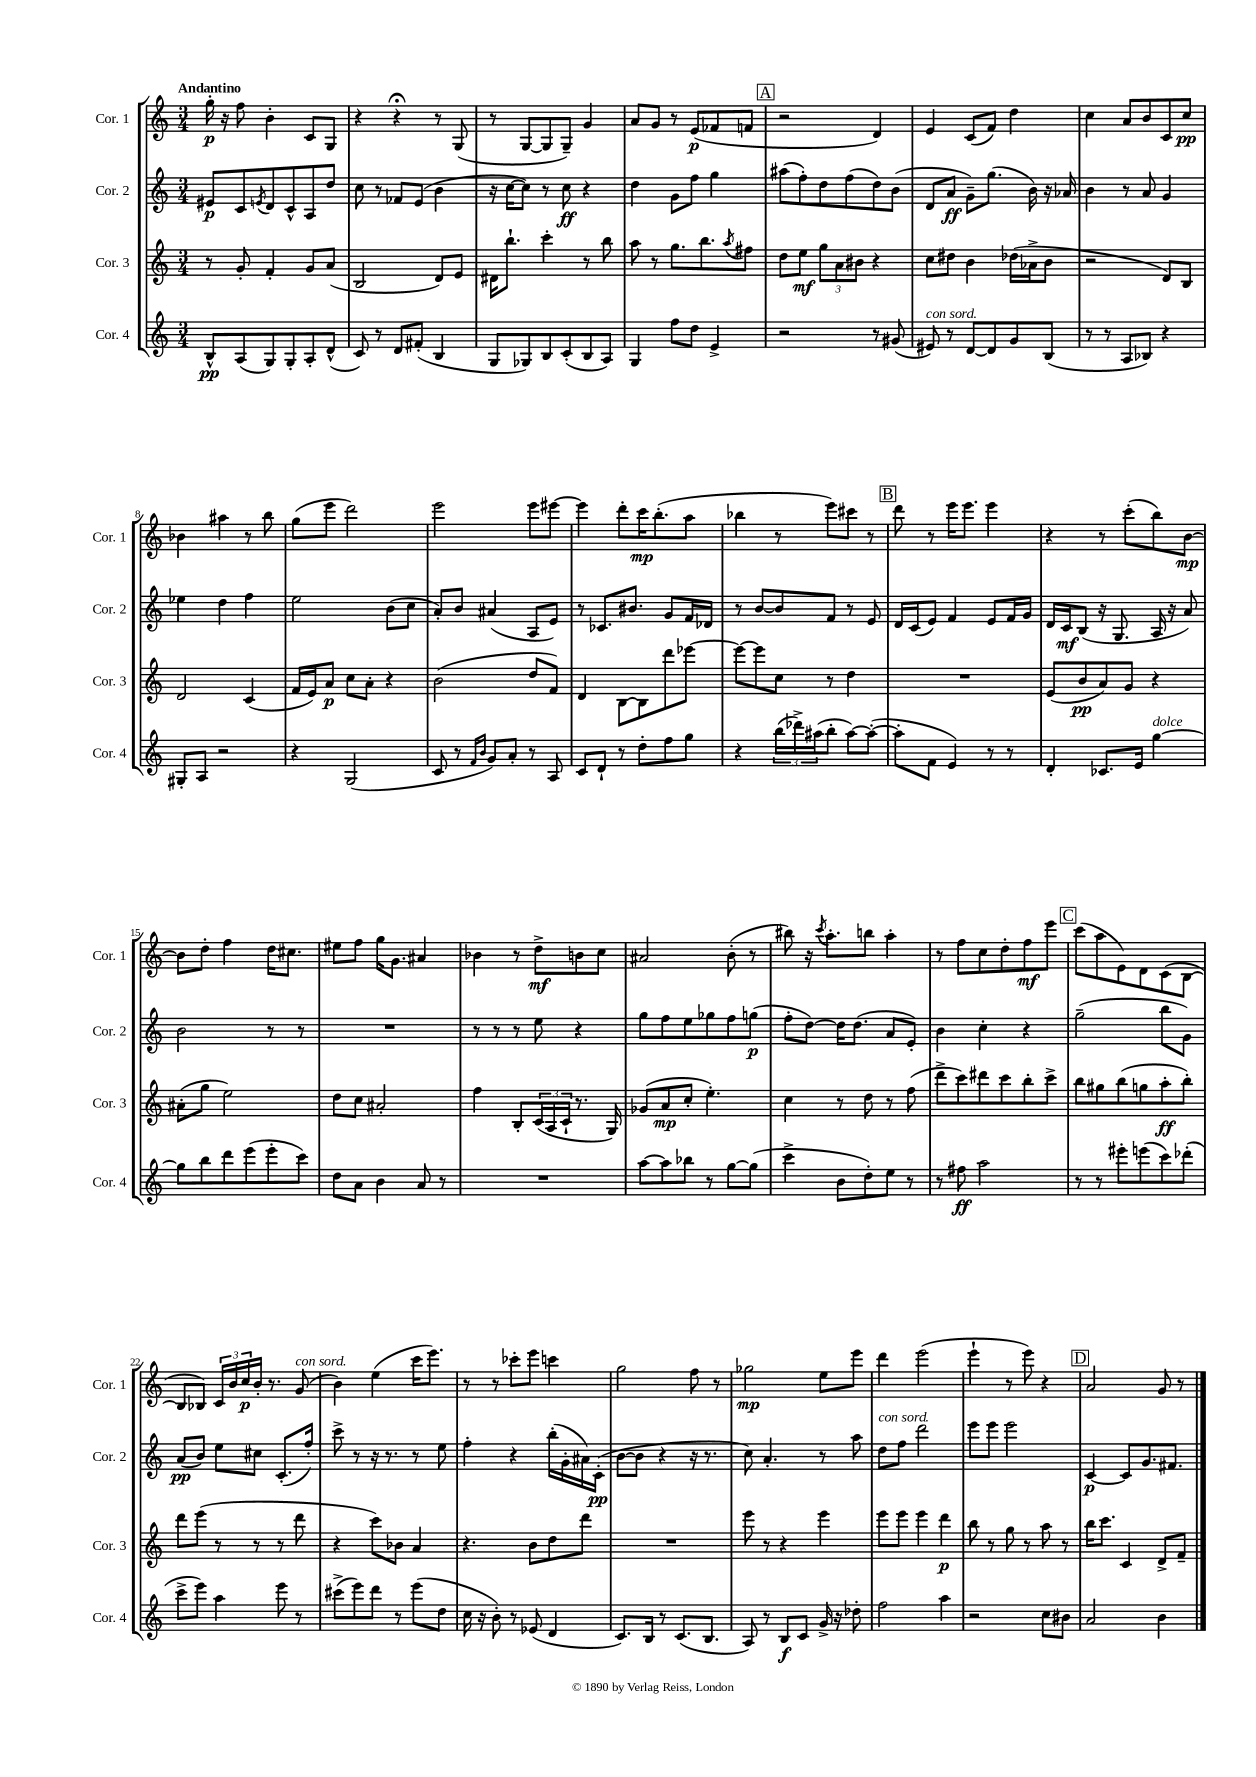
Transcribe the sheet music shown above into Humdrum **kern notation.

**kern	**dynam	**kern	**dynam	**kern	**dynam	**kern	**dynam
*part4	*part4	*part3	*part3	*part2	*part2	*part1	*part1
*staff4	*staff4	*staff3	*staff3	*staff2	*staff2	*staff1	*staff1
*I"Cor. 4	*	*I"Cor. 3	*	*I"Cor. 2	*	*I"Cor. 1	*
*I'Cor. 4	*	*I'Cor. 3	*	*I'Cor. 2	*	*I'Cor. 1	*
*clefG2	*	*clefG2	*	*clefG2	*	*clefG2	*
*k[]	*	*k[]	*	*k[]	*	*k[]	*
*M3/4	*	*M3/4	*	*M3/4	*	*M3/4	*
=1	=1	=1	=1	=1	=1	=1	=1
!	!	!	!	!	!	!LO:TX:a:B:t=Andantino	!
8B^^/L	pp	8r	.	8e#X/L	p	16gg'\	p
.	.	.	.	.	.	16r	.
(8A/	.	8g'/	.	8c/	.	8ff\	.
.	.	.	.	8qen/	.	.	.
8G/)	.	4f'/	.	8d/	.	4b'\	.
8G'/	.	.	.	8c^^/	.	.	.
8A'/	.	8g/L	.	8A/	.	8c/L	.
(8d^^/J	.	(8a/J	.	8dd/J	.	8G/J	.
=2	=2	=2	=2	=2	=2	=2	=2
8c/)	.	2B/	.	8cc\	.	4r	.
8r	.	.	.	8r	.	.	.
8d/L	.	.	.	8f-X/L	.	4r;<	.
(8f#X'/J	.	.	.	(8e/J	.	.	.
4B/	.	8d/L)	.	4b\	.	8r	.
.	.	8e/J	.	.	.	(8G/	.
=3	=3	=3	=3	=3	=3	=3	=3
8G/L	.	16d#X\KL	.	16r	.	8r	.
.	.	8.bb`\J	.	[16cc\KL	.	.	.
8G-X/)	.	.	.	8cc\J])	.	[8G/L	.
8B/	.	4ccc'\	.	8r	.	8G/]	.
(8c'/	.	.	.	8cc\	ff	8G~/J)	.
8B/	.	8r	.	4r	.	4g/	.
8A/J)	.	8bb\	.	.	.	.	.
=4	=4	=4	=4	=4	=4	=4	=4
4G/	.	8aa\	.	4dd\	.	8a/L	.
.	.	8r	.	.	.	8g/J	.
8ff\L	.	8.gg\L	.	8g\L	.	8r	.
8dd\J	.	.	.	8ff\J	.	(8e/L	p
.	.	8.bb\	.	.	.	.	.
4e^/	.	.	.	4gg\	.	8f-X/	.
.	.	8qaa/	.	.	.	.	.
.	.	8ff#X\J	.	.	.	8fn/J	.
!!LO:REH:place=s1:t=A
=5	=5	=5	=5	=5	=5	=5	=5
2r	.	8dd\L	.	(8aa#X\L	.	2r	.
.	.	8ee\J	mf	8ff'\)	.	.	.
.	.	12gg\L	.	8dd\	.	.	.
.	.	12a\	.	.	.	.	.
.	.	.	.	(8ff\	.	.	.
.	.	12b#X\J	.	.	.	.	.
8r	.	4r	.	8dd\)	.	4d/)	.
(8g#X/	.	.	.	(8b\J	.	.	.
=6	=6	=6	=6	=6	=6	=6	=6
!LO:TX:a:i:t=con sord.	!	!	!	!	!	!	!
8e#X/)	.	8cc\L	.	8d/L	.	4e/	.
8r	.	8dd#X\J	.	8a/J	ff	.	.
[8d/L	.	4b\	.	8g~\L)	.	(8c/L	.
8d/]	.	.	.	(8.gg\J	.	8f/J)	.
8g/	.	(16dd-X\LL	.	.	.	4dd\	.
.	.	16a-X^\J	.	16b\)	.	.	.
(8B/J	.	8b\J	.	16r	.	.	.
.	.	.	.	16a-X/	.	.	.
=7	=7	=7	=7	=7	=7	=7	=7
8r	.	2r	.	4b\	.	4cc\	.
8r	.	.	.	.	.	.	.
8A/L	.	.	.	8r	.	8a/L	.
8B-X/J)	.	.	.	8a/	.	8b/	.
4r	.	8d/L)	.	4g/	.	8c/	.
.	.	8B/J	.	.	.	8cc/J	pp
!!LO:LB:g=z
=8	=8	=8	=8	=8	=8	=8	=8
8G#X'/L	.	2d/	.	4ee-X\	.	4b-X\	.
8A/J	.	.	.	.	.	.	.
2r	.	.	.	4dd\	.	4aa#X\	.
.	.	(4c/	.	4ff\	.	8r	.
.	.	.	.	.	.	8bb\	.
=9	=9	=9	=9	=9	=9	=9	=9
4r	.	16f/LL	.	2ee\	.	(8gg\L	.
.	.	16e/J)	.	.	.	.	.
.	.	8a/J	p	.	.	8eee\J	.
(2G/	.	8cc\L	.	.	.	2ddd\)	.
.	.	8a'\J	.	.	.	.	.
.	.	4r	.	(8b\L	.	.	.
.	.	.	.	8cc\J	.	.	.
=10	=10	=10	=10	=10	=10	=10	=10
8c/	.	(2b\	.	8a'/L)	.	2eee\	.
8r	.	.	.	8b/J	.	.	.
16qqf/LL	.	.	.	.	.	.	.
16qqb/JJ	.	.	.	.	.	.	.
8g/L)	.	.	.	(4a#X/	.	.	.
8a'/J	.	.	.	.	.	.	.
8r	.	8dd/L	.	8A/L	.	8eee\L	.
8A/	.	8f/J)	.	8e/J)	.	[8eee#X\J	.
=11	=11	=11	=11	=11	=11	=11	=11
8c/L	.	4d/	.	8r	.	4eee#\]	.
8d`/J	.	.	.	8.c-X/L	.	.	.
8r	.	[8B\L	.	.	.	8ddd'\L	.
.	.	.	.	8.b#X/J	.	.	.
8dd'\L	.	8B\]	.	.	.	16ccc\K	mp
.	.	.	.	.	.	(8.bb'\	.
8ff\	.	8ddd\	.	8g/L	.	.	.
8gg\J	.	[8eee-X\J	.	16f/L	.	8aa\J	.
.	.	.	.	16d-X/JJ	.	.	.
=12	=12	=12	=12	=12	=12	=12	=12
4r	.	8eee-\L_	.	8r	.	4bb-X\	.
.	.	8eee-\]	.	[8b/L	.	.	.
(24bb\LL	.	8cc\J	.	8b/]	.	8r	.
24ddd-X^\)	.	.	.	.	.	.	.
(24aa#X\J	.	.	.	.	.	.	.
8bb'\J	.	8r	.	8f/J	.	8eee\L)	.
[8aa#\L)	.	4dd\	.	8r	.	8ccc#X\J	.
(8aa#'\J_	.	.	.	8e/	.	8r	.
!!LO:REH:place=s1:t=B
=13	=13	=13	=13	=13	=13	=13	=13
8aa#'\L]	.	2.r	.	16d/LL	.	8ddd\	.
.	.	.	.	(16c/J	.	.	.
8f\J	.	.	.	8e/J)	.	8r	.
4e/)	.	.	.	4f/	.	16eee\KL	.
.	.	.	.	.	.	8.eee\J	.
8r	.	.	.	8e/L	.	4eee\	.
8r	.	.	.	16f/L	.	.	.
.	.	.	.	16g/JJ	.	.	.
=14	=14	=14	=14	=14	=14	=14	=14
4d'/	.	(8e/L	.	16d/LL	.	4r	.
.	.	.	.	16c/J	mf	.	.
.	.	8b/	pp	(8B/J	.	.	.
8.c-X/L	.	8a/)	.	16r	.	8r	.
.	.	.	.	8.G/	.	.	.
.	.	8g/J	.	.	.	(8ccc'\L	.
16e/Jk	.	.	.	.	.	.	.
!LO:TX:a:i:t=dolce	!	!	!	!	!	!	!
[4gg\	.	4r	.	16A/	.	8bb\)	.
.	.	.	.	16r	.	.	.
.	.	.	.	8a/)	.	[8b\J	mp
!!LO:LB:g=z
=15	=15	=15	=15	=15	=15	=15	=15
8gg\L]	.	(8a#X'\L	.	2b\	.	8b\L]	.
8bb\	.	8gg\J	.	.	.	8dd'\J	.
8ddd\	.	2ee\)	.	.	.	4ff\	.
(8eee\	.	.	.	.	.	.	.
8eee'\	.	.	.	8r	.	16dd\KL	.
.	.	.	.	.	.	8.cc#X\J	.
8ccc\J)	.	.	.	8r	.	.	.
=16	=16	=16	=16	=16	=16	=16	=16
8dd\L	.	8dd\L	.	2.r	.	8ee#X\L	.
8a\J	.	8cc\J	.	.	.	8ff\J	.
4b\	.	2a#X'/	.	.	.	16gg\KL	.
.	.	.	.	.	.	8.g\J	.
8a/	.	.	.	.	.	4a#X/	.
8r	.	.	.	.	.	.	.
=17	=17	=17	=17	=17	=17	=17	=17
2.r	.	4ff\	.	8r	.	4b-X\	.
.	.	.	.	8r	.	.	.
.	.	8B'/L	.	8r	.	8r	.
.	.	(24c/L	.	8ee\	.	8dd^\L	mf
.	.	24A/	.	.	.	.	.
.	.	24c`/JJ	.	.	.	.	.
.	.	8.r	.	4r	.	8bn\	.
.	.	.	.	.	.	8cc\J	.
.	.	16G/)	.	.	.	.	.
=18	=18	=18	=18	=18	=18	=18	=18
[8aa\L	.	(8g-X/L	.	8gg\L	.	2a#X/	.
8aa\]	.	8a/	mp	8ff\	.	.	.
8bb-X\J	.	8cc'/J	.	8ee\	.	.	.
8r	.	4.ee'\)	.	8gg-X\	.	.	.
[8gg\L	.	.	.	8ff\	.	(8b'\	.
(8gg\J]	.	.	.	(8ggn\J	p	8r	.
=19	=19	=19	=19	=19	=19	=19	=19
4ccc^\	.	4cc\	.	8ff'\L	.	8bb#X\)	.
.	.	.	.	[8dd\J)	.	16r	.
.	.	.	.	.	.	8qccc/	.
.	.	.	.	.	.	8.aa'\L	.
8b\L	.	8r	.	16dd\KL]	.	.	.
.	.	.	.	(8.dd\J	.	.	.
8dd'\)	.	8dd\	.	.	.	8bbn\J	.
8ee\J	.	8r	.	8a/L	.	4aa'\	.
8r	.	(8ff\	.	8e'/J)	.	.	.
=20	=20	=20	=20	=20	=20	=20	=20
8r	.	8ddd^\L	.	4b\	.	8r	.
8ff#X\	ff	8ccc\)	.	.	.	8ff\L	.
2aa\	.	8ddd#X\	.	4cc'\	.	8cc\	.
.	.	8ccc\	.	.	.	8dd'\	.
.	.	8bb'\	.	4r	.	8ff\	mf
.	.	8ccc^\J	.	.	.	8eee\J	.
!!LO:REH:place=s1:t=C
=21	=21	=21	=21	=21	=21	=21	=21
8r	.	8bb\L	.	(2gg~\	.	(8ccc\L	.
8r	.	8gg#X\	.	.	.	8aa\	.
8eee#X'\L	.	(8bb\	.	.	.	8e\)	.
(8eeen\	.	8ggn\	.	.	.	8d\	.
8ccc\)	.	8aa'\	ff	8bb\L	.	(8c\	.
(8ddd-X'\J	.	8bb'\J)	.	8g\J)	.	[8B\J	.
!!LO:LB:g=z
=22	=22	=22	=22	=22	=22	=22	=22
8ccc^\L	.	8ddd\L	.	(8a/L	pp	8B/L]	.
8eee\J)	.	(8eee\J	.	8b/J)	.	8B-X/J)	.
4aa\	.	8r	.	8ee\L	.	24c/LL	.
.	.	.	.	.	.	24b/	.
.	.	.	.	.	.	24cc/	p
.	.	8r	.	8cc#X\J	.	16b'/JJ	.
.	.	.	.	.	.	8.r	.
8eee\	.	8r	.	(8.c'/L	.	.	.
!	!	!	!	!	!	!LO:TX:a:i:t=con sord.	!
8r	.	8ddd\	.	.	.	(8g/	.
.	.	.	.	16ff'/Jk)	.	.	.
=23	=23	=23	=23	=23	=23	=23	=23
(8ccc#X^\L	.	4r	.	8ccc^\	.	4b\)	.
8eee\)	.	.	.	8r	.	.	.
8ddd\J	.	8ccc\L)	.	16r	.	(4ee\	.
.	.	.	.	8.r	.	.	.
8r	.	8b-X\J	.	.	.	.	.
(8eee\L	.	4a/	.	8r	.	16ccc\KL	.
.	.	.	.	.	.	8.eee\J)	.
8dd\J	.	.	.	8ee\	.	.	.
=24	=24	=24	=24	=24	=24	=24	=24
16cc\	.	4.r	.	4ff'\	.	8r	.
16r	.	.	.	.	.	.	.
8b'\)	.	.	.	.	.	8r	.
8r	.	.	.	4r	.	8ccc-X'\L	.
(8e-X/	.	8b\L	.	.	.	8eee\J	.
4d/	.	8dd\	.	(16bb'\LL	.	4cccn\	.
.	.	.	.	16g'\	.	.	.
.	.	8ddd\J	.	16a#X\)	.	.	.
.	.	.	.	(16c'\JJ	pp	.	.
=25	=25	=25	=25	=25	=25	=25	=25
8.c/L)	.	2.r	.	[8b\L	.	2gg\	.
.	.	.	.	8b\J]	.	.	.
16B/Jk	.	.	.	.	.	.	.
8r	.	.	.	4r	.	.	.
(8.c/L	.	.	.	.	.	.	.
.	.	.	.	16r	.	8ff\	.
8.B/J	.	.	.	8.r	.	.	.
.	.	.	.	.	.	8r	.
=26	=26	=26	=26	=26	=26	=26	=26
8A/)	.	8eee\	.	8cc\)	.	2gg-X\	mp
8r	.	8r	.	4.a'/	.	.	.
8B/L	f	4r	.	.	.	.	.
8c/J	.	.	.	.	.	.	.
16g^/	.	4eee\	.	8r	.	8ee\L	.
16r	.	.	.	.	.	.	.
8dd-X'\	.	.	.	8aa\	.	8eee\J	.
=27	=27	=27	=27	=27	=27	=27	=27
!	!	!	!	!LO:TX:a:i:t=con sord.	!	!	!
2ff\	.	8eee\L	.	8dd\L	.	4ddd\	.
.	.	8eee\J	.	8ff\J	.	.	.
.	.	4eee\	.	2ddd\	.	(2eee\	.
4aa\	.	4ddd\	p	.	.	.	.
=28	=28	=28	=28	=28	=28	=28	=28
2r	.	8bb\	.	8eee\L	.	4eee`\	.
.	.	8r	.	8eee\J	.	.	.
.	.	8gg\	.	2eee\	.	8r	.
.	.	8r	.	.	.	8eee\)	.
8cc\L	.	8aa\	.	.	.	4r	.
8b#X\J	.	8r	.	.	.	.	.
!!LO:REH:place=s1:t=D
=29	=29	=29	=29	=29	=29	=29	=29
2a/	.	16bb\KL	.	[4c/	p	2a/	.
.	.	8.ccc\J	.	.	.	.	.
.	.	4c/	.	8c/L]	.	.	.
.	.	.	.	8.g/	.	.	.
4b\	.	8d^/L	.	.	.	8g/	.
.	.	.	.	8.f#X/J	.	.	.
.	.	8f~/J	.	.	.	8r	.
==	==	==	==	==	==	==	==
*-	*-	*-	*-	*-	*-	*-	*-
